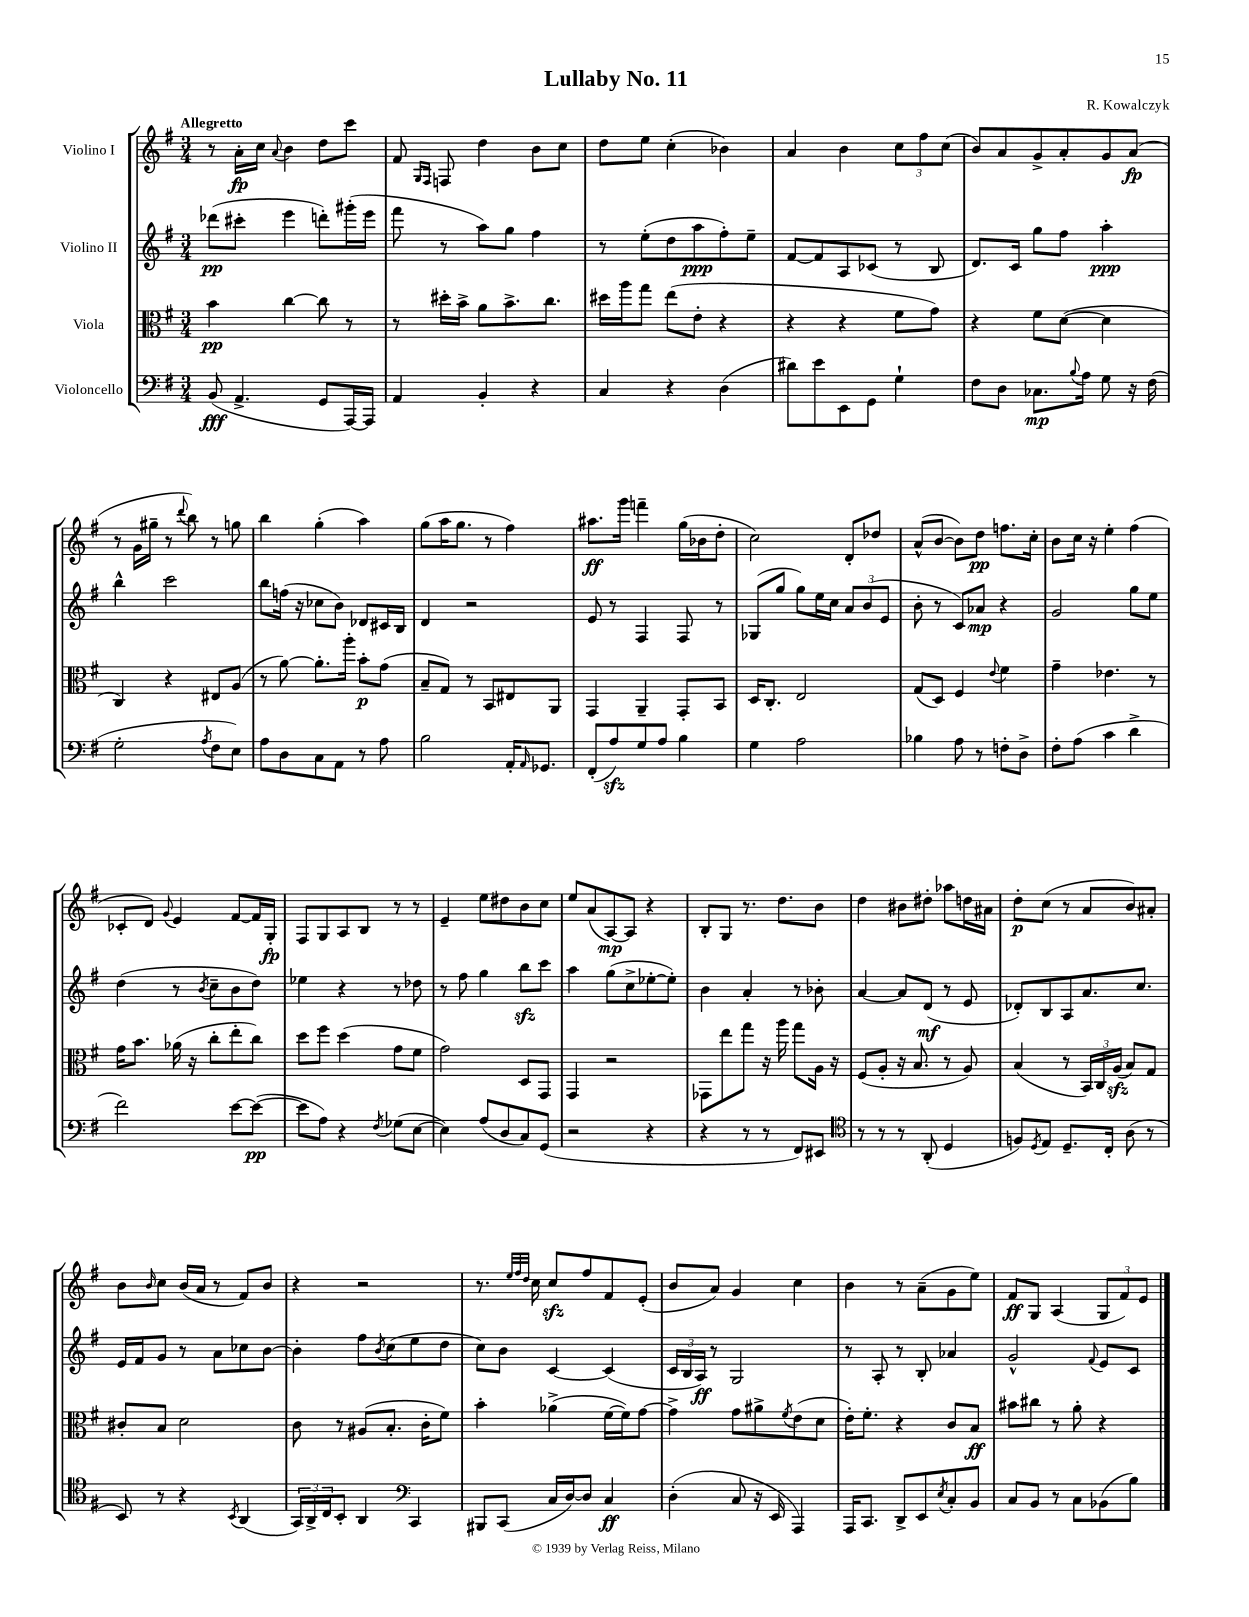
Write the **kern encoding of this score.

**kern	**kern	**kern	**kern
*staff4	*staff3	*staff2	*staff1
*clefF4	*clefC3	*clefG2	*clefG2
*k[f#]	*k[f#]	*k[f#]	*k[f#]
*M3/4	*M3/4	*M3/4	*M3/4
(8BB/	4b\	(8ddd-\L	8r
4.AA^/	.	8ccc#'\J	16a'\LL
.	.	.	16cc\JJ
.	.	.	8qqa/
.	[4cc\	4eee\	4b\
8GG/L	8cc\]	8ddd'\L)	8dd\L
[16AAA/L)	8r	(16ggg#'\L	8ccc\J
16AAA/]JJ	.	16eee\JJ	.
=	=	=	=
4AA/	8r	8fff#\	8f#/
.	.	.	16qqG/LL
.	.	.	16qqF#/JJ
.	16dd#'\LL	8r	8F/
.	16b^\JJ	.	.
4BB'/	8a\L	8aa\L)	4dd\
.	8.b^\	8gg\J	.
4r	.	4ff#\	8b\L
.	8.cc\J	.	.
.	.	.	8cc\J
=	=	=	=
4C/	16dd#\LL	8r	8dd\L
.	16aa\J	.	.
.	8gg\J	(8ee'\L	8ee\J
4r	(8ee\L	8dd\	(4cc'\
.	8e'\J	8aa\	.
(4D\	4r	8ff#'\)	4b-\)
.	.	8ee~\J	.
=	=	=	=
8d#\L)	4r	[8f#/L	4a/
8e\	.	8f#/]	.
8EE\	4r	8A/	4b\
8GG\J	.	(8c-/J	.
4G`\	8f#\L	8r	12cc\L
.	.	.	12ff#\
.	8g\J)	8B/	.
.	.	.	(12cc\J
=	=	=	=
8F#\L	4r	8.d/L)	8b/L)
8D\J	.	.	8a/
.	.	16c/Jk	.
8.C-\L	8f#\L	8gg\L	8g^/
.	([8d\J	8ff#\J	8a'/
8qqB/	.	.	.
16A\Jk	.	.	.
8G\	4d\]	4aa'\	8g/
16r	.	.	(8a/J
(16F#\	.	.	.
=	=	=	=
2G'\	4C/)	4bb^^\	8r
.	.	.	16g\LL
.	.	.	16gg#~\JJ
.	4r	2ccc\	8r
.	.	.	8qqddd/
.	.	.	8bb\)
8qA/	.	.	.
8F#\L	8E#/L	.	8r
8E\J)	(8A/J	.	8gg\
=	=	=	=
8A\L	8r	8bb\L	4bb\
8D\	[8a\)	(16ff\Jk	.
.	.	16r	.
8C\	8.a'\]L	8cc-\L	(4gg'\
8AA\J	.	8b\J)	.
.	16aa'\Jk	.	.
8r	8b'\L	8d-/L	4aa\)
8A\	(8g\J	16c#/L	.
.	.	16B/JJ	.
=	=	=	=
2B\	8B~/L	4d/	(8gg\L
.	8G/J)	.	16aa\K
.	.	.	8.gg\J
.	8r	2r	.
.	8BB/L	.	8r
16AA'/LK	8E#/	.	4ff#\)
16qqAA/	.	.	.
8.GG-/J	.	.	.
.	8AA/J	.	.
=	=	=	=
(8FF#'/L	4GG/	8e/	8.aa#\L
8A/)	.	8r	.
.	.	.	16ggg\Jk
8G/	4AA~/	4F#/	4fff~\
8A/J	.	.	.
4B\	8GG'/L	8F#/	(16gg\LL
.	.	.	16b-\J
.	8BB/J	8r	8dd'\J
=	=	=	=
4G\	16D/LK	(8G-/L	2cc\)
.	8.C'/J	.	.
.	.	8gg/J	.
2A\	2E/	8gg\L)	.
.	.	16ee\L	.
.	.	16cc\JJ	.
.	.	12a/L	8d'/L
.	.	(12b/	.
.	.	.	8dd-/J
.	.	12e/J	.
=	=	=	=
4B-\	(8G/L	8b'\	(8a^^/L
.	8D/J)	8r	[8b/J
8A\	4F#/	8c/L)	8b\]L)
8r	.	8a-/J	8dd\J
.	8qqe/	.	.
8F'\L	4f#\	4r	8.ff\L
8D^\J	.	.	.
.	.	.	16cc'\Jk
=	=	=	=
8F#'\L	4g~\	2g/	8b\L
(8A\J	.	.	16cc\Jk
.	.	.	16r
4c\	4.e-\	.	4ee'\
4d^\	.	8gg\L	(4ff#\
.	8r	8ee\J	.
=	=	=	=
2f#\)	16g\LK	(4dd\	8c-'/L
.	8.b\J	.	.
.	.	.	8d/J)
.	.	.	8qqg/
.	(16a-\	8r	4e/
.	16r	.	.
.	.	8qb/	.
.	8cc'\L	8cc~\L	.
[8e\L	8ee'\	8b\	[8f#/L
(8e\_J	8cc\J)	8dd\J)	16f#/]L
.	.	.	16G'/JJ
=	=	=	=
8e\]L	8dd\L	4ee-\	8F#/L
8A\J)	8ff#\J	.	8G/
4r	(4dd\	4r	8A/
.	.	.	8B/J
8qF#/	.	.	.
(8G-\L	8g\L	8r	8r
[8E\J	8f#\J	8dd-\	8r
=	=	=	=
4E\])	2g\)	8r	4e~/
.	.	8ff#\	.
(8A/L	.	4gg\	8ee\L
8D/	.	.	8dd#\
8C/)	8D/L	8bb\L	8b\
(8GG/J	8GG/J	8ccc\J	8cc\J
=	=	=	=
2r	4GG/	4aa\	8ee/L
.	.	.	(8a/
.	2r	(8gg\L	[8A/)
.	.	8cc^\	8A/]J
4r	.	[8ee-'\	4r
.	.	8ee-'\]J)	.
=	=	=	=
4r	8GG-\L	4b\	8B'/L
.	8ee\	.	8G/J
8r	8gg\J	4a'/	8.r
8r	16r	.	.
.	16aa\	.	8.dd\L
8FF#/L)	8gg\L	8r	.
8EE#/J	16A\Jk	8b-'\	8b\J
.	16r	.	.
=	=	=	=
*clefC4	*	*	*
8r	(8F#/L	[4a/	4dd\
8r	8A'/J	.	.
8r	16r	8a/]L	8b#\L
.	8.B/	.	.
(8AA'/	.	(8d/J	8dd#'\J
4D/	8r	8r	8aa-\L
.	8A/)	8e/	16dd\L
.	.	.	16a#\JJ
=	=	=	=
8F/L)	(4B/	8d-'/L)	8dd'\L
8qD/	.	.	.
8E/J	.	8B/	(8cc\J
8.D~/L	8r	8A/	8r
.	24BB/LL)	8.a/	8a/L
.	24C/	.	.
16C'/Jk	.	.	.
.	(24A/JJ	.	.
(8A\	8B/L)	.	8b/)
.	.	8.cc/J	.
8r	8G/J	.	8a#'/J
=	=	=	=
8BB/)	8c#'/L	16e/LL	8b\L
.	.	16f#/J	.
.	.	.	16qqb/
8r	8B/J	8g/J	8cc\J
4r	2d\	8r	(16b/LL
.	.	.	16a/JJ
.	.	8a\L	8r
8qBB/	.	.	.
(4AA/	.	8cc-\	8f#/L)
.	.	[8b\J	8b/J
=	=	=	=
24GG/LL)	8c\	4b'\]	4r
24AA^/	.	.	.
24C/J	.	.	.
8BB'/J	8r	.	.
4AA/	(8A#/L	8ff#\L	2r
.	.	8qb/	.
.	8.B'/J	(8cc\	.
*clefF4	*	*	*
4CC/	.	8ee\	.
.	16c'\LK	.	.
.	8f#\J)	8dd\J	.
=	=	=	=
8BBB#/L	4b'\	8cc\L)	8.r
(8CC/J	.	8b\J	.
.	.	.	32qqee/LLL
.	.	.	32qqff#/
.	.	.	32qqdd/JJJ
.	.	.	16cc\
16C/LL	(4a-^\	[4c/	8cc/L
[16D/J)	.	.	.
8D/]J	.	.	8ff#/
4C/	[16f#\LL	(4c/]	8f#/
.	16f#\]J)	.	.
.	[8g\J	.	(8e'/J
=	=	=	=
(4D'\	4g^\]	24c/LL	8b/L
.	.	24B/	.
.	.	24A/JJ)	.
.	.	8r	8a/J)
8C/	8g\L	2G/	4g/
16r	8a#^\	.	.
16EE/	.	.	.
.	8qf#/	.	.
4AAA/)	(8e\	.	4cc\
.	8d\J	.	.
=	=	=	=
16AAA/LK	16e'\LK)	8r	4b\
8.CC/J	8.f#'\J	.	.
.	.	8A'/	.
8DD^/L	4r	8r	8r
8EE/	.	8B'/	(8a~\L
8qE/	.	.	.
8C'/	8c/L	4a-/	8g\
8BB/J	8B/J	.	8ee\J)
=	=	=	=
8C/L	8b#\L	2g^^/	8f#/L
8BB/J	8cc#\J	.	8G/J
8r	8r	.	(4A/
8C\L	8a'\	.	.
.	.	8qqf#/	.
(8BB-\	4r	8e/L	12G/L
.	.	.	12f#/)
8B\J)	.	8c/J	.
.	.	.	12e/J
==	==	==	==
*-	*-	*-	*-
